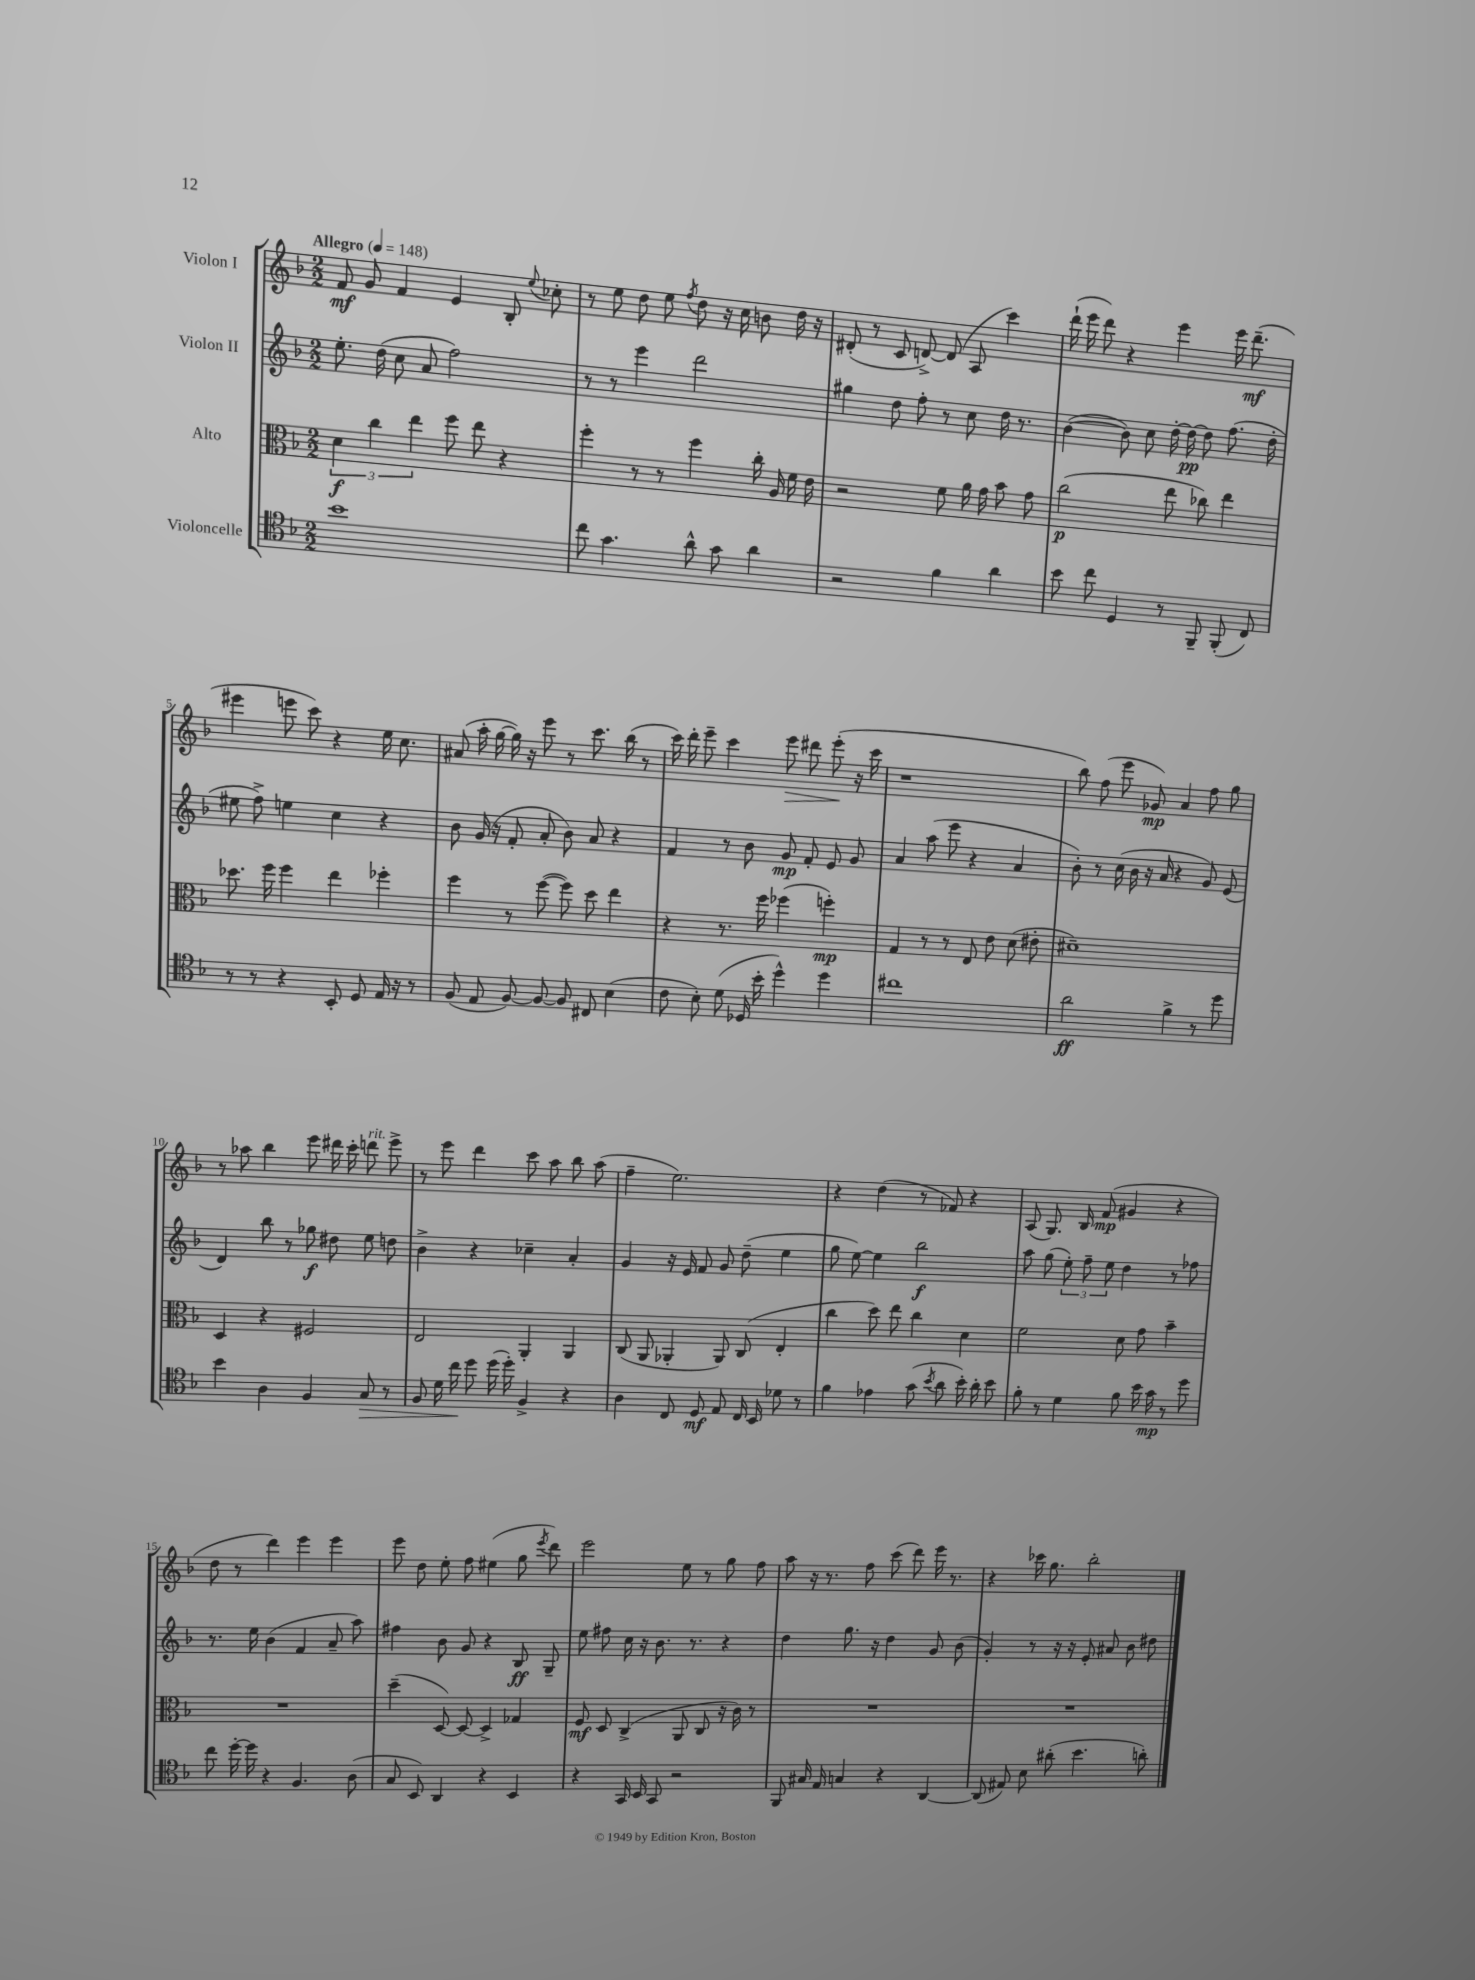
<<
\new StaffGroup <<
\new Staff = "s0" \with { instrumentName = "Violon I" } {
    \clef treble \key f \major \numericTimeSignature \time 2/2 \tempo "Allegro" 4 = 148
    \autoBeamOff f'8\mf g'8 f'4 e'4 bes8-. \appoggiatura { e''8 } ces''8-. |
    r8 e''8 d''8 e''8 \acciaccatura { f''8 } d''8 r16 c''16 b'8 d''16 r16 |
    dis'8-.( r8 c'8 d'8~->) d'8( a8 c'''4) |
    d'''16-!( e'''16 d'''8) r4 e'''4 e'''16 d'''8.--\mf( |
    eis'''4 e'''8 c'''8) r4 e''16 c''8. |
    ais'8( a''16-. g''16~ g''16) r16 e'''8 r8 c'''8. bes''16( r8 |
    c'''16) d'''16-. e'''8-- c'''4 e'''8\> dis'''8 e'''8-.\!( r16 c'''16 |
    r1 |
    bes''8) f''8( e'''8 ges'8\mp) a'4 f''8 g''8 |
    r8 aes''8 bes''4 e'''8 dis'''16 c'''16-. d'''8^\markup { \italic "rit." } e'''8-> |
    r8 e'''8 d'''4 c'''8 a''8 bes''8 a''8( |
    f''4-- e''2.) |
    r4 d''4( r8 fes'8) r4 |
    a8( g8.) bes16 f'8\mp( gis'4 r4 |
    d''8 r8 d'''4) e'''4 e'''4 |
    e'''8 d''8 e''8-. f''8 eis''4( g''8 \acciaccatura { e'''8 } d'''8) |
    e'''2 e''8 r8 g''8 f''8 |
    a''8 r16 r8. f''8 c'''8( d'''8) e'''16 r8. |
    r4 ces'''16 g''8. bes''2-. \bar "|." |
}
\new Staff = "s1" \with { instrumentName = "Violon II" } {
    \clef treble \key f \major \numericTimeSignature \time 2/2
    \autoBeamOff e''8.-. d''16( c''8 a'8 f''2) |
    r8 r8 e'''4 d'''2 |
    gis''4 d''8 f''8-. r8 c''8 d''16 r8. |
    bes'4~( bes'8) c''8 d''16~-. d''16~\pp d''8 f''8.( d''16-. |
    eis''8 f''8->) e''4 c''4 r4 |
    bes'8 g'16( r16 f'8-. a'8-. bes'8) a'8 r4 |
    f'4 r8 bes'8 g'8\mp f'8-. e'8 g'8 |
    a'4 a''8( e'''8 r4 a'4 |
    bes'8-.) r8 c''16( bes'16 r16 a'16 r4 g'8) e'8( |
    d'4) bes''8 r8 ges''8\f dis''8 e''8 d''8 |
    bes'4-> r4 ces''4-- a'4-. |
    g'4 r16 e'16 f'8 g'8 d''8--( e''4 |
    g''8 e''8~) e''4 bes''2\f |
    a''8 g''8( \tuplet 3/2 { e''8-.) f''8-- e''8 } d''4 r8 fes''8 |
    r8. e''16 bes'4( f'4 a'8-- a''8) |
    fis''4 bes'8 g'8 r4 bes8\ff g8-- |
    e''8 fis''8 c''16 r16 bes'8. r8. r4 |
    d''4 g''8. r16 d''4 g'8 bes'8( |
    g'4-.) r8 r16 r16 e'8-. ais'8 bes'8 dis''8 \bar "|." |
}
\new Staff = "s2" \with { instrumentName = "Alto" } {
    \clef alto \key f \major \numericTimeSignature \time 2/2
    \autoBeamOff \tuplet 3/2 { d'4\f c''4 e''4 } f''8 e''8 r4 |
    f''4-. r8 r8 f''4 c''16-. a16 f'16 e'16 |
    r2 f'8 a'16 g'16 bes'8 g'8 |
    c''2\p( e''8 ces''8) e''4 |
    des''8. f''16 f''4 e''4 fes''4-. |
    f''4 r8 f''8~( f''8) d''8 e''4 |
    r4 r8. f''16 fes''4( f''4-.\mp) |
    g4 r8 r8 e8 e'8 d'8( eis'8-. |
    dis'1--) |
    d4 r4 fis2 |
    e2 a,4-. a,4 |
    c8( a,8 aes,4-. aes,8) c8( e4-. |
    c''4 d''8) e''8 c''4 d'4 |
    f'2 d'8 g'8 bes'4-- |
    R1 |
    d''4--( d8~) d8~ d4-> ges4 |
    f8\mf d8 c4->( a,8 c8 r16 c'16) r8 |
    R1 |
    R1 \bar "|." |
}
\new Staff = "s3" \with { instrumentName = "Violoncelle" } {
    \clef tenor \key f \major \numericTimeSignature \time 2/2
    \autoBeamOff bes'1 |
    c''8 g'4. a'8-^ g'8 a'4 |
    r2 f'4 a'4 |
    bes'8 c''8 d4 r8 f,8-- f,8-.( c8) |
    r8 r8 r4 bes,8-. d8 e16 r16 r8 |
    f8( e8 f8~) f8~ f8 cis8 bes4( |
    c'8 bes8-.) d'8( des16 bes'16-. d''4-^) d''4 |
    cis''1 |
    a'2\ff f'4-> r8 d''8 |
    bes'4 a4 f4 g8\> r8 |
    f8 d'16 c''16\! d''8 d''16( d''16-.) f4-> r4 |
    a4 c8 d8\mf e8 c16 bes,16 des'8 r8 |
    f'4 ees'4 g'8( \acciaccatura { bes'8 } a'8 bes'16-.) a'16-. bes'8 |
    f'8-. r8 d'4 f'8 bes'16 g'16\mp r8 d''8 |
    c''8 d''16~-. d''16 r4 f4. a8( |
    g8 bes,8) a,4 r4 bes,4 |
    r4 g,16 bes,16 g,8 r2 |
    f,8 gis16 e16 g4 r4 a,4~ |
    a,8( eis8) bes8 ais'8-.( bes'4. a'8-.) \bar "|." |
}
>>
>>
